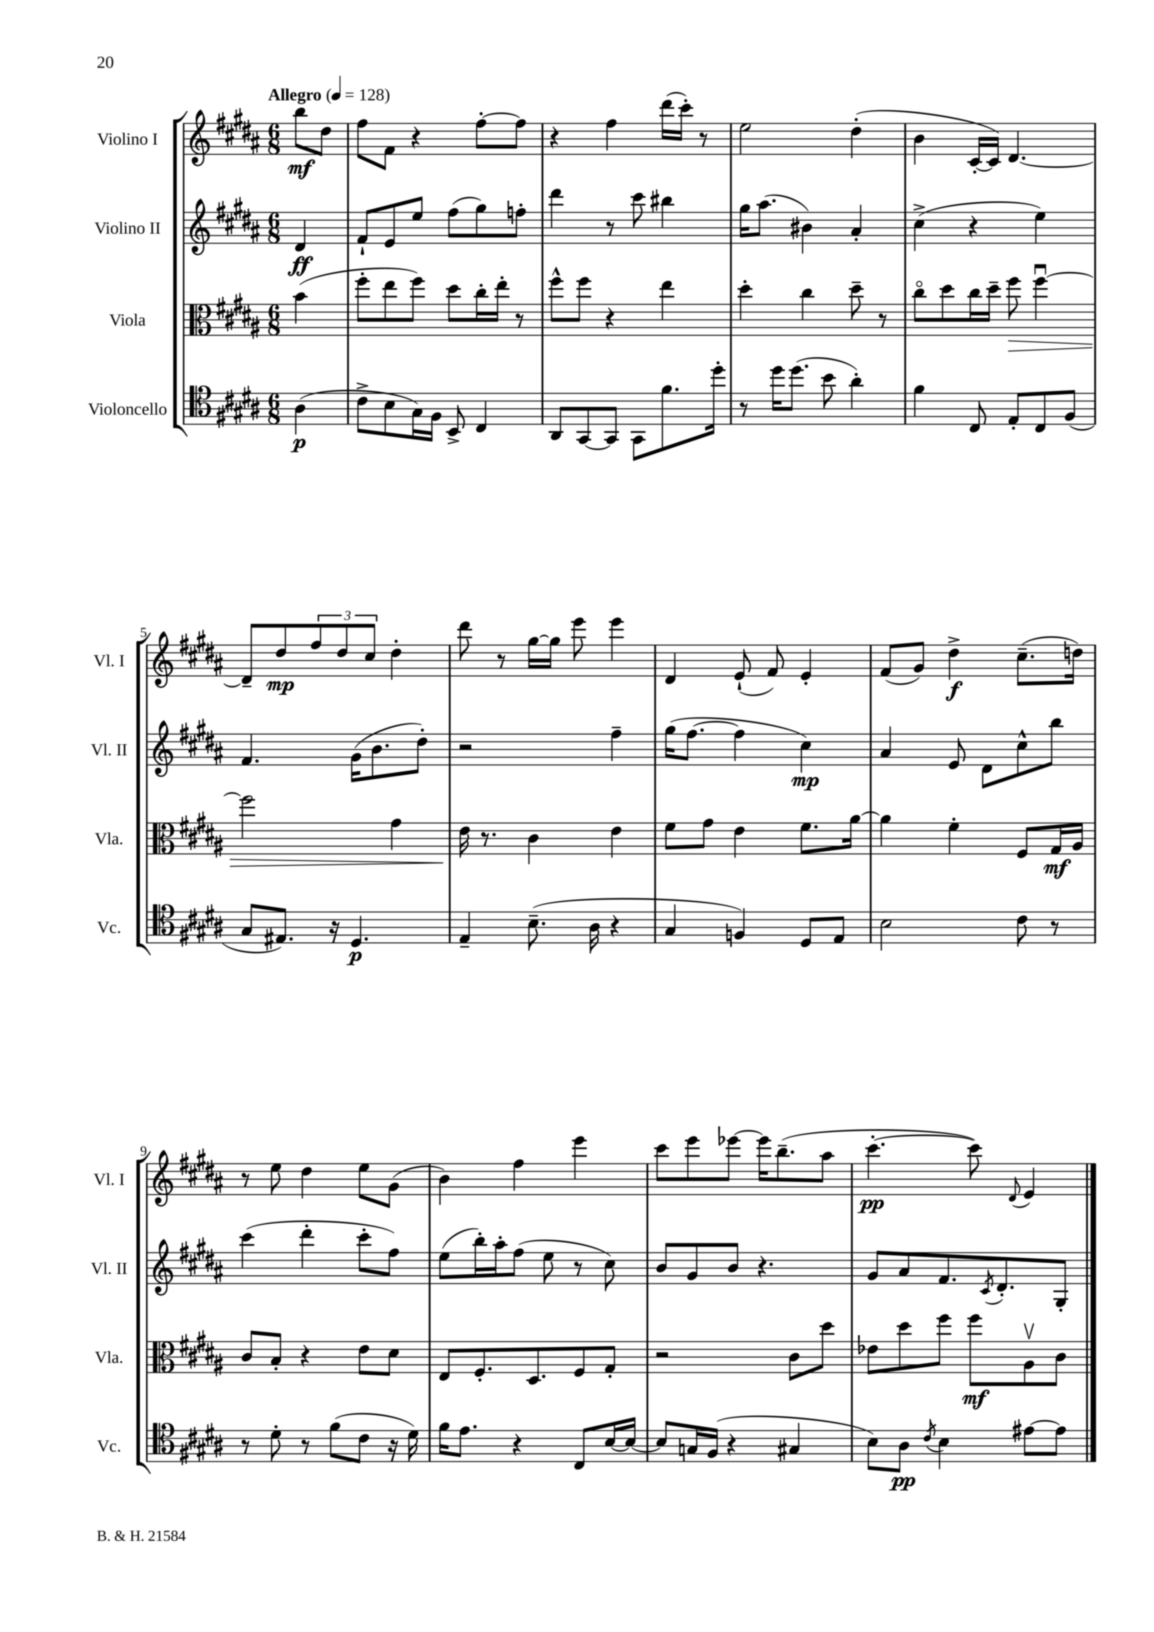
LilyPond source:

<<
\new StaffGroup <<
\new Staff = "s0" \with { instrumentName = "Violino I" shortInstrumentName = "Vl. I" } {
    \clef treble \key b \major \numericTimeSignature \time 6/8 \partial 4 \tempo "Allegro" 4 = 128
    b''8\mf dis''8 |
    fis''8 fis'8 r4 fis''8~-. fis''8 |
    r4 fis''4 dis'''16( cis'''16-.) r8 |
    e''2 dis''4-.( |
    b'4 cis'16~-. cis'16) dis'4.~ |
    dis'8-- dis''8\mp \tuplet 3/2 { fis''8 dis''8 cis''8 } dis''4-. |
    dis'''8 r8 gis''16~ gis''16 e'''8 e'''4 |
    dis'4 e'8-!( fis'8) e'4-. |
    fis'8( gis'8) dis''4->\f cis''8.--( d''16) |
    r8 e''8 dis''4 e''8 gis'8( |
    b'4) fis''4 e'''4 |
    cis'''8 e'''8 ees'''8~ ees'''16 b''8.--( ais''8 |
    cis'''4.~-.\pp cis'''8) \appoggiatura { dis'8 } e'4 \bar "|." |
}
\new Staff = "s1" \with { instrumentName = "Violino II" shortInstrumentName = "Vl. II" } {
    \clef treble \key b \major \numericTimeSignature \time 6/8 \partial 4
    dis'4\ff |
    fis'8-! e'8 e''8 fis''8( gis''8) f''8-. |
    dis'''4 r8 cis'''8 bis''4 |
    gis''16 ais''8.( bis'4) ais'4-. |
    cis''4->( r4 e''4) |
    fis'4. gis'16( b'8. dis''8-.) |
    r2 fis''4-- |
    gis''16( fis''8.~ fis''4 cis''4\mp) |
    ais'4 e'8 dis'8 cis''8-^ b''8 |
    cis'''4( dis'''4-. cis'''8-. fis''8) |
    e''8( b''16-.) ais''16-. fis''8( e''8 r8 cis''8) |
    b'8 gis'8 b'8 r4. |
    gis'8 ais'8 fis'8. \acciaccatura { cis'8 } dis'8.-. gis8-. \bar "|." |
}
\new Staff = "s2" \with { instrumentName = "Viola" shortInstrumentName = "Vla." } {
    \clef alto \key b \major \numericTimeSignature \time 6/8 \partial 4
    b'4( |
    fis''8-. e''8 fis''8) dis''8 cis''16-. e''16-. r8 |
    fis''8-^ fis''8 r4 e''4 |
    dis''4-. cis''4 dis''8-- r8 |
    cis''8\flageolet dis''8 cis''16 dis''16-- fis''8\> fis''4~\downbow |
    fis''2 gis'4 |
    e'16\! r8. cis'4 e'4 |
    fis'8 gis'8 e'4 fis'8. ais'16~ |
    ais'4 fis'4-. fis8 gis16\mf ais16 |
    cis'8 b8-. r4 e'8 dis'8 |
    e8 fis8.-. dis8. fis8 gis8-. |
    r2 cis'8 dis''8 |
    ees'8 dis''8 fis''8 fis''8\mf ais8\upbow cis'8 \bar "|." |
}
\new Staff = "s3" \with { instrumentName = "Violoncello" shortInstrumentName = "Vc." } {
    \clef tenor \key b \major \numericTimeSignature \time 6/8 \partial 4
    ais4\p( |
    cis'8-> b8 gis16) fis16 b,8-> cis4 |
    ais,8 gis,8~ gis,8 gis,8 fis'8. dis''16-. |
    r8 dis''16 dis''8.( b'8 ais'4-.) |
    fis'4 cis8 e8-. cis8 fis8( |
    gis8 eis8.) r16 dis4.\p |
    e4-- b8.--( ais16 r4 |
    gis4 f4) dis8 e8 |
    b2 cis'8 r8 |
    r8 dis'8-. r8 fis'8( cis'8 r16 dis'16) |
    fis'16 e'8. r4 cis8 b16~ b16~ |
    b8 g16 fis16( r4 gis4 |
    b8) ais8\pp \acciaccatura { cis'8 } b4 eis'8~ eis'8 \bar "|." |
}
>>
>>
